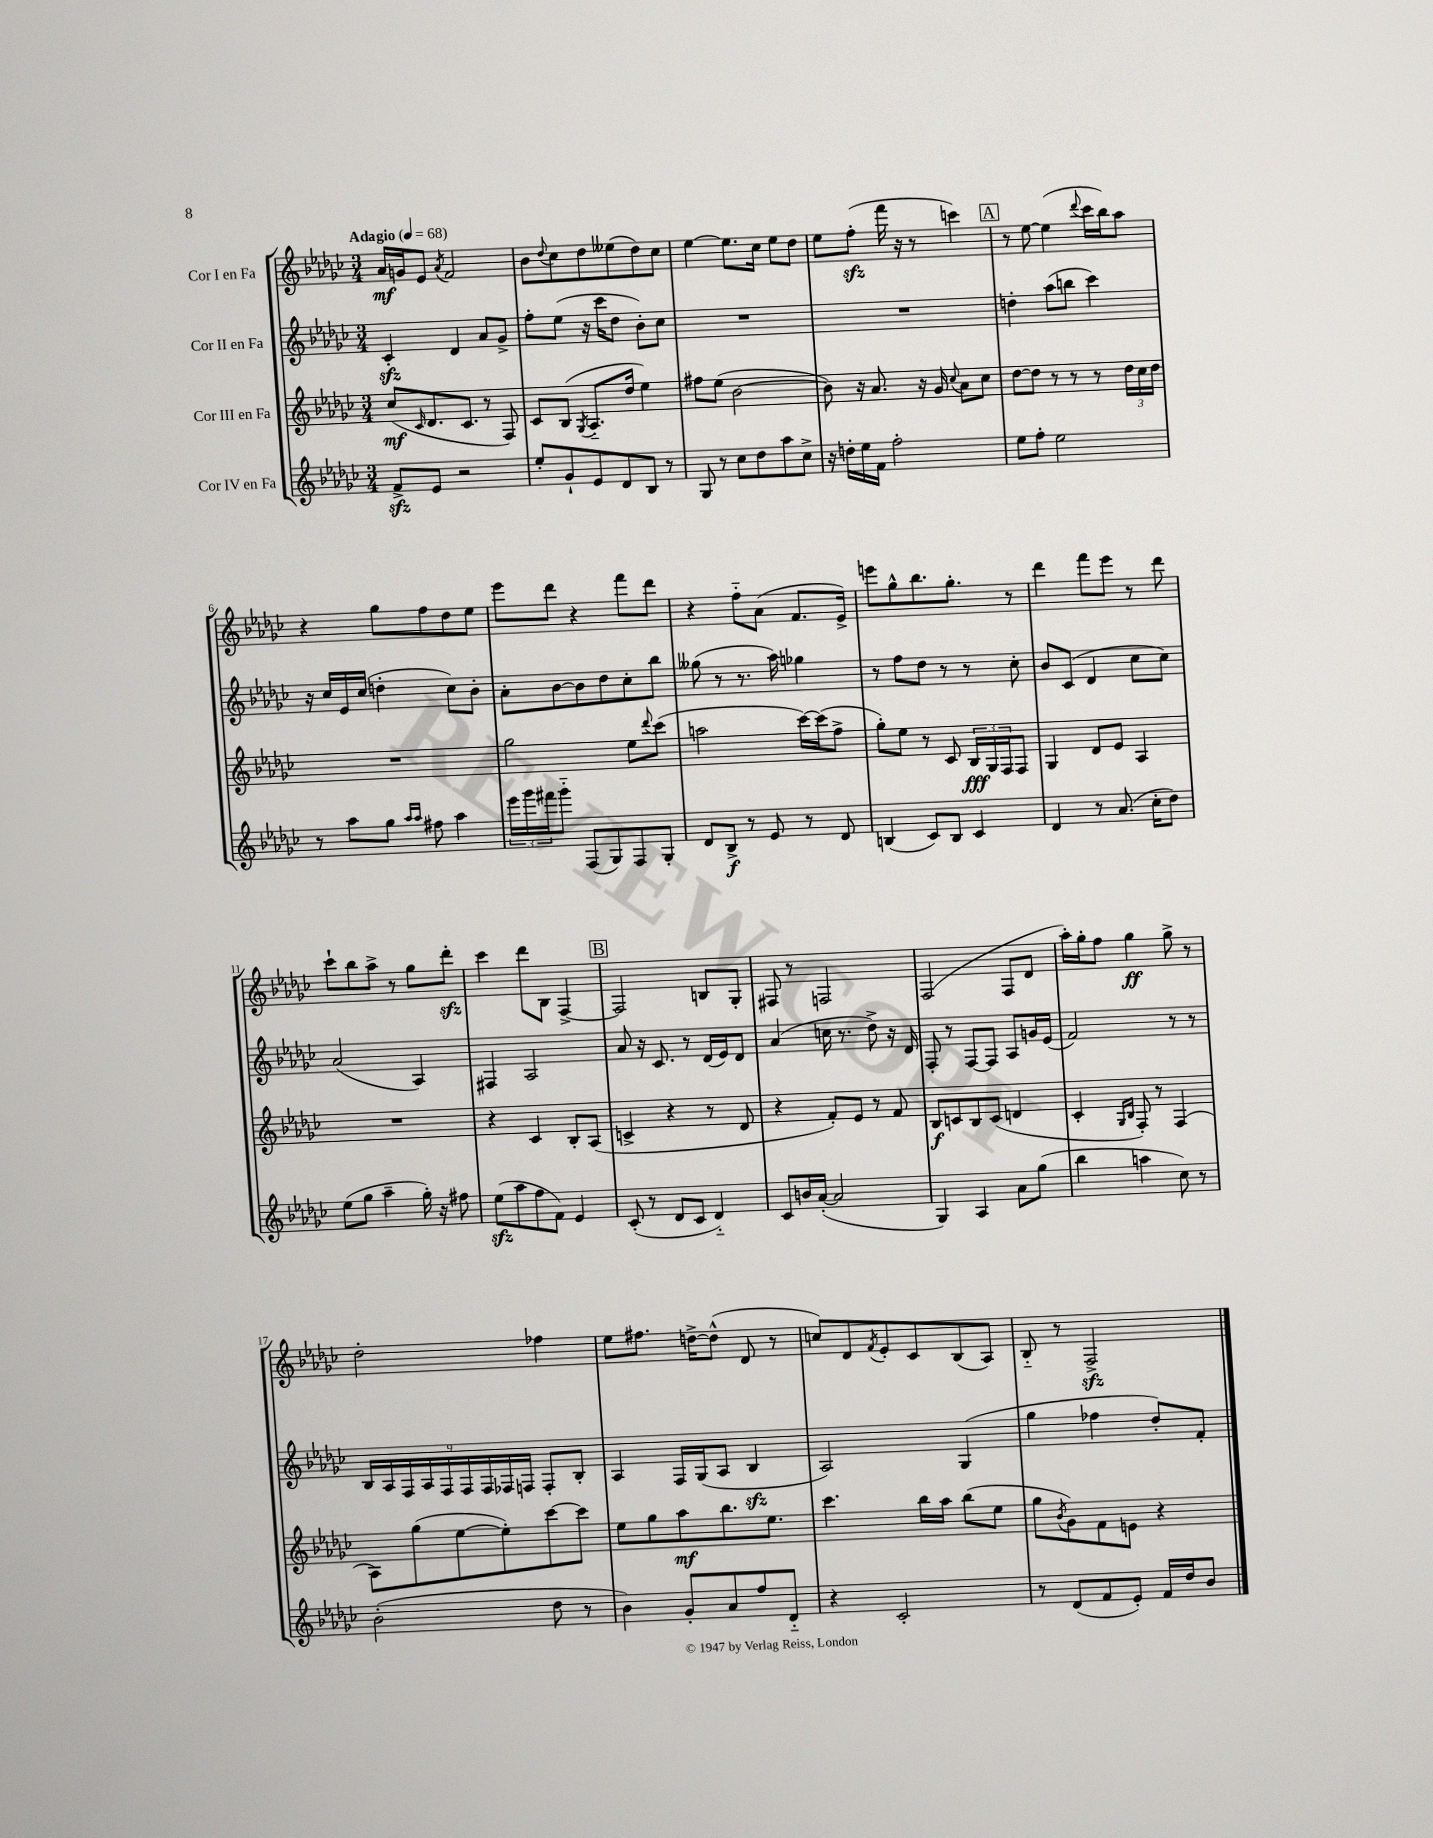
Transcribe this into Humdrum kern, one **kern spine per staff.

**kern	**dynam	**kern	**dynam	**kern	**kern	**dynam
*part4	*part4	*part3	*part3	*part2	*part1	*part1
*staff4	*staff4	*staff3	*staff3	*staff2	*staff1	*staff1
*I"Cor IV en Fa	*	*I"Cor III en Fa	*	*I"Cor II en Fa	*I"Cor I en Fa	*
*clefG2	*	*clefG2	*	*clefG2	*clefG2	*
*k[b-e-a-d-g-c-]	*	*k[b-e-a-d-g-c-]	*	*k[b-e-a-d-g-c-]	*k[b-e-a-d-g-c-]	*
*M3/4	*	*M3/4	*	*M3/4	*M3/4	*
*MM68	*	*MM68	*	*MM68	*MM68	*
=1	=1	=1	=1	=1	=1	=1
!	!	!	!	!	!LO:TX:a:B:t=Adagio	!
8fzz^/L	.	(8cc-/L	mf	4c-zz'/	16a-/LL	mf
.	.	.	.	.	16gn/J	.
.	.	16qqc-/	.	.	.	.
8e-/J	.	8.d-/	.	.	8e-/J	.
.	.	.	.	.	8qa-/	.
2r	.	.	.	4d-/	2f/	.
.	.	8.c-/J	.	.	.	.
.	.	8r	.	8a-/L	.	.
.	.	8F/)	.	8g-^/J	.	.
=2	=2	=2	=2	=2	=2	=2
8ee-'/L	.	8c-/L	.	8ff'\L	8b-\L	.
.	.	.	.	.	8qqdd-/	.
8g-`/	.	(8B-/J	.	(8ee-\J	8cc-\	.
.	.	8qG-/	.	.	.	.
8e-/	.	8.A-/L	.	16r	8dd-\	.
.	.	.	.	16ccc-\KL	.	.
8d-/	.	.	.	8dd-\J	(8ee--X\	.
.	.	16dd-/Jk	.	.	.	.
8B-/J	.	4ee-\)	.	8b-'\L)	8dd-\)	.
8r	.	.	.	8cc-\J	8cc-\J	.
=3	=3	=3	=3	=3	=3	=3
8G-/	.	8ff#X\L	.	2.r	[4ee-\	.
8r	.	(8ee-\J	.	.	.	.
8cc-\L	.	[2b-\	.	.	8.ee-\L]	.
8dd-\	.	.	.	.	.	.
.	.	.	.	.	16cc-\Jk	.
8aa-\	.	.	.	.	8ee-\L	.
8cc-^\J	.	.	.	.	8dd-\J	.
=4	=4	=4	=4	=4	=4	=4
16r	.	8b-\])	.	2.r	8ee-\L	.
16ddn'\LL	.	.	.	.	.	.
16ee-\	.	16r	.	.	(8ffzz'\J	.
16f\JJ	.	8.a-/	.	.	.	.
2ff'\	.	.	.	.	16fff\	.
.	.	.	.	.	16r	.
.	.	16r	.	.	8r	.
.	.	16g-/	.	.	.	.
.	.	8qqcc-/	.	.	.	.
.	.	8a-\L	.	.	4cccn\)	.
.	.	8cc-\J	.	.	.	.
!!LO:REH:place=s1:t=A
=5	=5	=5	=5	=5	=5	=5
8ee-\L	.	[8dd-\L	.	4ddn'\	8r	.
8ff'\J	.	8dd-\J]	.	.	[8ee-\	.
2ee-\	.	8r	.	(8aa-\L	(4ee-\]	.
.	.	8r	.	8bbn\J	.	.
.	.	.	.	.	8qqddd-/	.
.	.	8r	.	4ccc-\)	16ccc-\LL	.
.	.	.	.	.	16bb-\J)	.
.	.	24dd-\LL	.	.	8aa-\J	.
.	.	24cc-\	.	.	.	.
.	.	24dd-\JJ	.	.	.	.
!!LO:LB:g=z
=6	=6	=6	=6	=6	=6	=6
8r	.	2.r	.	16r	4r	.
.	.	.	.	16cc-/LL	.	.
8aa-\L	.	.	.	16e-/	.	.
.	.	.	.	(16cc-/JJ	.	.
8gg-\J	.	.	.	4ddn'\	8gg-\L	.
16qqaa-/LL	.	.	.	.	.	.
16qqaa-/JJ	.	.	.	.	.	.
8ff#X\	.	.	.	.	8ff\	.
4aa-\	.	.	.	8cc-\L)	8dd-\	.
.	.	.	.	8b-'\J	8ee-\J	.
=7	=7	=7	=7	=7	=7	=7
24eee-\LL	.	2gg-\	.	8a-'\L	8eee-\L	.
24ggg-\	.	.	.	.	.	.
24fff#X\J	.	.	.	.	.	.
8ggg-\J	.	.	.	[8b-\	8ddd-\J	.
(8F/L	.	.	.	8b-\]	4r	.
8G-/)	.	.	.	8dd-\	.	.
8F/	.	8ee-\L	.	8cc-'\	8fff\L	.
.	.	8qqddd-/	.	.	.	.
8G-'/J	.	(8ccc-\J	.	8bb-\J	8ddd-\J	.
=8	=8	=8	=8	=8	=8	=8
8d-/L	.	2aan\	.	(8gg--X\	4r	.
8B-^/J	f	.	.	8r	.	.
8r	.	.	.	8.r	8ff\L	.
8e-/	.	.	.	.	(8a-\J	.
.	.	.	.	16aa-\)	.	.
8r	.	[16ccc-\LL)	.	4gg-X\	8.f/L	.
.	.	(16ccc-\J]	.	.	.	.
8d-/	.	8ff^\J	.	.	.	.
.	.	.	.	.	16e-^/Jk)	.
=9	=9	=9	=9	=9	=9	=9
(4Bn/	.	8gg-'\L)	.	8r	8eeen\L	.
.	.	8ee-\J	.	8ff\L	8gg-^^\	.
8c-/L)	.	8r	.	8dd-\J	8.bb-\	.
8B/J	.	8c-/	.	8r	.	.
.	.	.	.	.	8.gg-'\J	.
4c-/	.	24B-/LL	fff	8r	.	.
.	.	24G-/	.	.	.	.
.	.	24F/J	.	.	.	.
.	.	8F/J	.	8cc-'\	8r	.
=10	=10	=10	=10	=10	=10	=10
4d-/	.	4G-/	.	8b-/L	4ddd-\	.
.	.	.	.	(8c-/J	.	.
8r	.	8d-/L	.	4d-/	8fff\L	.
(8.a-/	.	8e-/J	.	.	8eee-\J	.
.	.	4A-/	.	8cc-\L	8r	.
16cc-'\KL	.	.	.	.	.	.
8dd-\J)	.	.	.	8cc-\J)	8ddd-\	.
!!LO:LB:g=z
=11	=11	=11	=11	=11	=11	=11
(8ee-\L	.	2.r	.	(2a-/	8ccc-`\L	.
8gg-\J	.	.	.	.	8bb-\	.
4aa-~\	.	.	.	.	8aa-^\J	.
.	.	.	.	.	8r	.
16gg-'\)	.	.	.	4A-/)	8gg-\L	.
16r	.	.	.	.	.	.
8ff#X\	.	.	.	.	8ddd-zz'\J	.
=12	=12	=12	=12	=12	=12	=12
(8ee-zz\L	.	4r	.	4F#X/	4ccc-\	.
8aa-\	.	.	.	.	.	.
8ff\	.	4c-/	.	2A-/	8ddd-\L	.
8f\J)	.	.	.	.	8B-\J	.
4e-/	.	8B-'/L	.	.	[4F^/	.
.	.	(8A-/J	.	.	.	.
!!LO:REH:place=s1:t=B
=13	=13	=13	=13	=13	=13	=13
(8c-'/	.	4cn^/	.	8a-/	2F/]	.
8r	.	.	.	16r	.	.
.	.	.	.	8.c-/	.	.
8d-/L	.	4r	.	.	.	.
8c-/J	.	.	.	8r	.	.
4d-/)	.	8r	.	(16d-/LL	8Bn/L	.
.	.	.	.	16e-/J)	.	.
.	.	8d-/	.	8d-/J	8G-'/J	.
=14	=14	=14	=14	=14	=14	=14
8c-/L	.	4r	.	(4a-/	8F#X/	.
16bn/L	.	.	.	.	8r	.
([16a-'/JJ	.	.	.	.	.	.
2a-/]	.	8f'/L)	.	16ccn\	2Fn/	.
.	.	.	.	8.r	.	.
.	.	8e-/J	.	.	.	.
.	.	8r	.	8dd-^\)	.	.
.	.	8f/	.	16r	.	.
.	.	.	.	16d-/	.	.
=15	=15	=15	=15	=15	=15	=15
4G-/)	.	8B-/L	f	8F'/	(2F/	.
.	.	8cn/	.	8r	.	.
4A-/	.	8B-/	.	[8F/L	.	.
.	.	(8c/J	.	8F/J]	.	.
8a-\L	.	4dn/	.	8A-/L	8F/L	.
(8gg-\J	.	.	.	16gn/L	8d-/J	.
.	.	.	.	(16e-/JJ	.	.
=16	=16	=16	=16	=16	=16	=16
4bb-\	.	4c-'/	.	2f/)	16aa-'\LL)	.
.	.	.	.	.	16gg-'\J	.
.	.	.	.	.	8ff\J	.
.	.	16qqG-/LL	.	.	.	.
.	.	16qqB-/JJ	.	.	.	.
4aan\	.	8F'/)	.	.	4gg-\	ff
.	.	8r	.	.	.	.
8cc-\)	.	(4F/	.	8r	8gg-^\	.
8r	.	.	.	8r	8r	.
!!LO:LB:g=z
=17	=17	=17	=17	=17	=17	=17
(2b-'\	.	8A-\L)	.	18B-/LL	2dd-'\	.
.	.	.	.	18A-/	.	.
.	.	.	.	18F/	.	.
.	.	(8gg-\	.	.	.	.
.	.	.	.	18A-/	.	.
.	.	.	.	18F/	.	.
.	.	[8ee-\	.	.	.	.
.	.	.	.	18F/	.	.
.	.	.	.	18F/	.	.
.	.	8ee-'\])	.	.	.	.
.	.	.	.	18F-X/	.	.
.	.	.	.	18Fn/JJ	.	.
8dd-\	.	[8ccc-\	.	8F'/L	4ff-X\	.
8r	.	8ccc-\J]	.	8B-'/J	.	.
=18	=18	=18	=18	=18	=18	=18
4b-\)	.	8ee-\L	.	4A-/	8ee-\L	.
.	.	8gg-\	.	.	8.ff#X\J	.
8g-'/L	.	8aa-\	mf	16F/LL	.	.
.	.	.	.	(16G-/J	[16ddn^\KL	.
8a-/	.	8.bb-\	.	8A-/J	(8dd^^\J]	.
8ff/	.	.	.	4B-zz/	8d-/	.
.	.	8.ee-\J	.	.	.	.
8d-/J	.	.	.	.	8r	.
=19	=19	=19	=19	=19	=19	=19
4r	.	4.ccc-\	.	2A-/)	8ccn/L)	.
.	.	.	.	.	8d-/	.
.	.	.	.	.	8qf/	.
2c-'/	.	.	.	.	8e-'/	.
.	.	16bb-\LL	.	.	8c-/	.
.	.	16aa-\JJ	.	.	.	.
.	.	(8bb-\L	.	(4G-/	(8B-/	.
.	.	8ee-\J	.	.	8A-/J)	.
=20	=20	=20	=20	=20	=20	=20
8r	.	8gg-\L	.	4gg-\	8B-/	.
.	.	8qb-/	.	.	.	.
(8d-/L	.	8g-\)	.	.	8r	.
8f/	.	8f\	.	4ff-X\	2Fzz^/	.
8e-'/J)	.	8en\J	.	.	.	.
16f/LL	.	4r	.	8dd-'/L)	.	.
16dd-/J	.	.	.	.	.	.
8b-/J	.	.	.	8f'/J	.	.
==	==	==	==	==	==	==
*-	*-	*-	*-	*-	*-	*-
